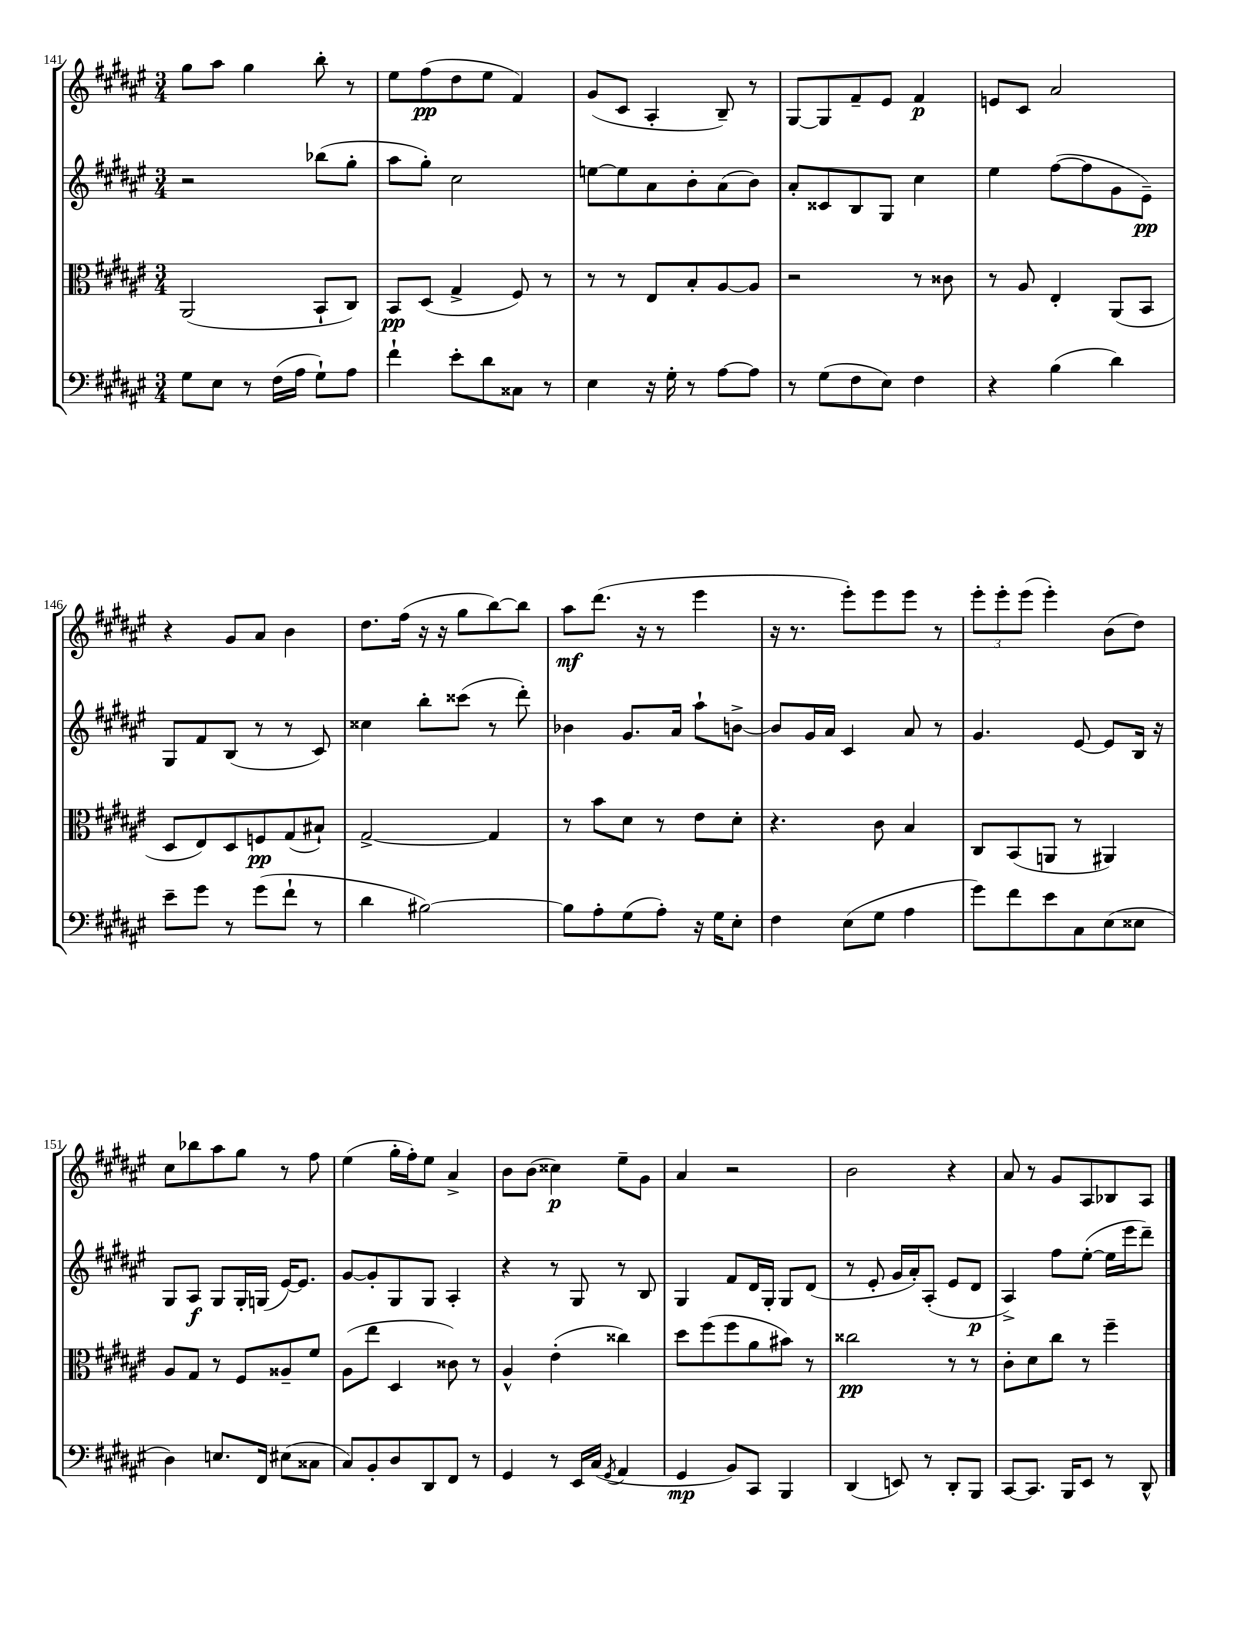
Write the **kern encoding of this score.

**kern	**kern	**kern	**kern
*staff4	*staff3	*staff2	*staff1
*clefF4	*clefC3	*clefG2	*clefG2
*k[f#c#g#d#a#e#]	*k[f#c#g#d#a#e#]	*k[f#c#g#d#a#e#]	*k[f#c#g#d#a#e#]
*M3/4	*M3/4	*M3/4	*M3/4
8G#	(2AA#	2r	8gg#
8E#	.	.	8aa#
8r	.	.	4gg#
(16F#	.	.	.
16A#	.	.	.
8G#`)	8BB`	(8bb-	8bb'
8A#	8C#)	8gg#'	8r
=	=	=	=
4f#`	8BB	8aa#	8ee#
.	(8D#	8gg#')	(8ff#
8e#'	4G#^	2cc#	8dd#
8d#	.	.	8ee#
8C##	8F#)	.	4f#)
8r	8r	.	.
=	=	=	=
4E#	8r	[8ee	(8g#
.	8r	8ee]	8c#
16r	8E#	8a#	4A#'
16G#'	.	.	.
8r	8B'	8b'	.
[8A#	[8A#	(8a#	8B~)
8A#]	8A#]	8b)	8r
=	=	=	=
8r	2r	8a#'	[8G#
(8G#	.	8c##	8G#]
8F#	.	8B	8f#~
8E#)	.	8G#	8e#
4F#	8r	4cc#	4f#
.	8c##	.	.
=	=	=	=
4r	8r	4ee#	8e
.	8A#	.	8c#
(4B	4E#'	([8ff#	2a#
.	.	8ff#]	.
4d#)	(8AA#	8g#	.
.	8BB	8e#~)	.
=	=	=	=
8e#~	8D#	8G#	4r
8g#	8E#)	8f#	.
8r	8D#	(8B	8g#
(8g#	8F	8r	8a#
8f#`	(8G#	8r	4b
8r	8B#`)	8c#)	.
=	=	=	=
4d#	[2G#^	4cc##	8.dd#
.	.	.	(16ff#
[2B#)	.	8bb'	16r
.	.	.	16r
.	.	(8ccc##	8gg#
.	4G#]	8r	[8bb)
.	.	8ddd#')	8bb]
=	=	=	=
8B#]	8r	4b-	8aa#
8A#'	8b	.	(8.ddd#
(8G#	8d#	8.g#	.
.	.	.	16r
8A#')	8r	.	8r
.	.	16a#	.
16r	8e#	8aa#`	4eee#
16G#	.	.	.
8E#'	8d#'	[8b^	.
=	=	=	=
4F#	4.r	8b]	16r
.	.	.	8.r
.	.	16g#	.
.	.	16a#	.
(8E#	.	4c#	8eee#')
8G#	8c#	.	8eee#
4A#	4B	8a#	8eee#
.	.	8r	8r
=	=	=	=
8g#)	8C#	4.g#	12eee#'
.	.	.	12eee#'
8f#	(8BB	.	.
.	.	.	(12eee#
8e#	8AA	.	4eee#')
8C#	8r	[8e#	.
(8E#	4AA#)	8e#]	(8b
8E##	.	16B	8dd#)
.	.	16r	.
=	=	=	=
4D#)	8A#	8G#	8cc#
.	8G#	8A#	8bb-
8.E	8r	8G#	8aa#
.	8F#	16G#'	8gg#
16FF#	.	(16G	.
(8E#	8A##~	[16e#)	8r
.	.	8.e#]	.
8C##	8f#	.	8ff#
=	=	=	=
8C#)	(8A#	[8g#	(4ee#
8BB'	8ee#	8g#']	.
8D#	4D#	8G#	16gg#'
.	.	.	16ff#')
8DD#	.	8G#	8ee#
8FF#	8c##)	4A#'	4a#^
8r	8r	.	.
=	=	=	=
4GG#	4A#^^	4r	8b
.	.	.	(8b
8r	(4e#'	8r	4cc##)
16EE#	.	8G#	.
(16C#	.	.	.
8qGG#	.	.	.
4AA#	4cc##)	8r	8ee#~
.	.	8B	8g#
=	=	=	=
4GG#	8dd#	4G#	4a#
.	(8ff#	.	.
8BB)	8ff#	8f#	2r
8CC#	8a#	16d#	.
.	.	16G#'	.
4BBB	8b#)	8G#	.
.	8r	(8d#	.
=	=	=	=
(4DD#	2cc##	8r	2b
.	.	8e#'	.
8EE)	.	16g#	.
.	.	16a#')	.
8r	.	(8A#'	.
8DD#'	8r	8e#	4r
8BBB	8r	8d#	.
=	=	=	=
[8CC#	8c#'	4A#^)	8a#
8.CC#]	8d#	.	8r
.	8cc#	8ff#	8g#
16BBB	.	.	.
8EE#	8r	([8ee#'	8A#
8r	4ff#~	16ee#]	8B-
.	.	16eee#	.
8DD#^^	.	8ddd#~)	8A#
==	==	==	==
*-	*-	*-	*-
